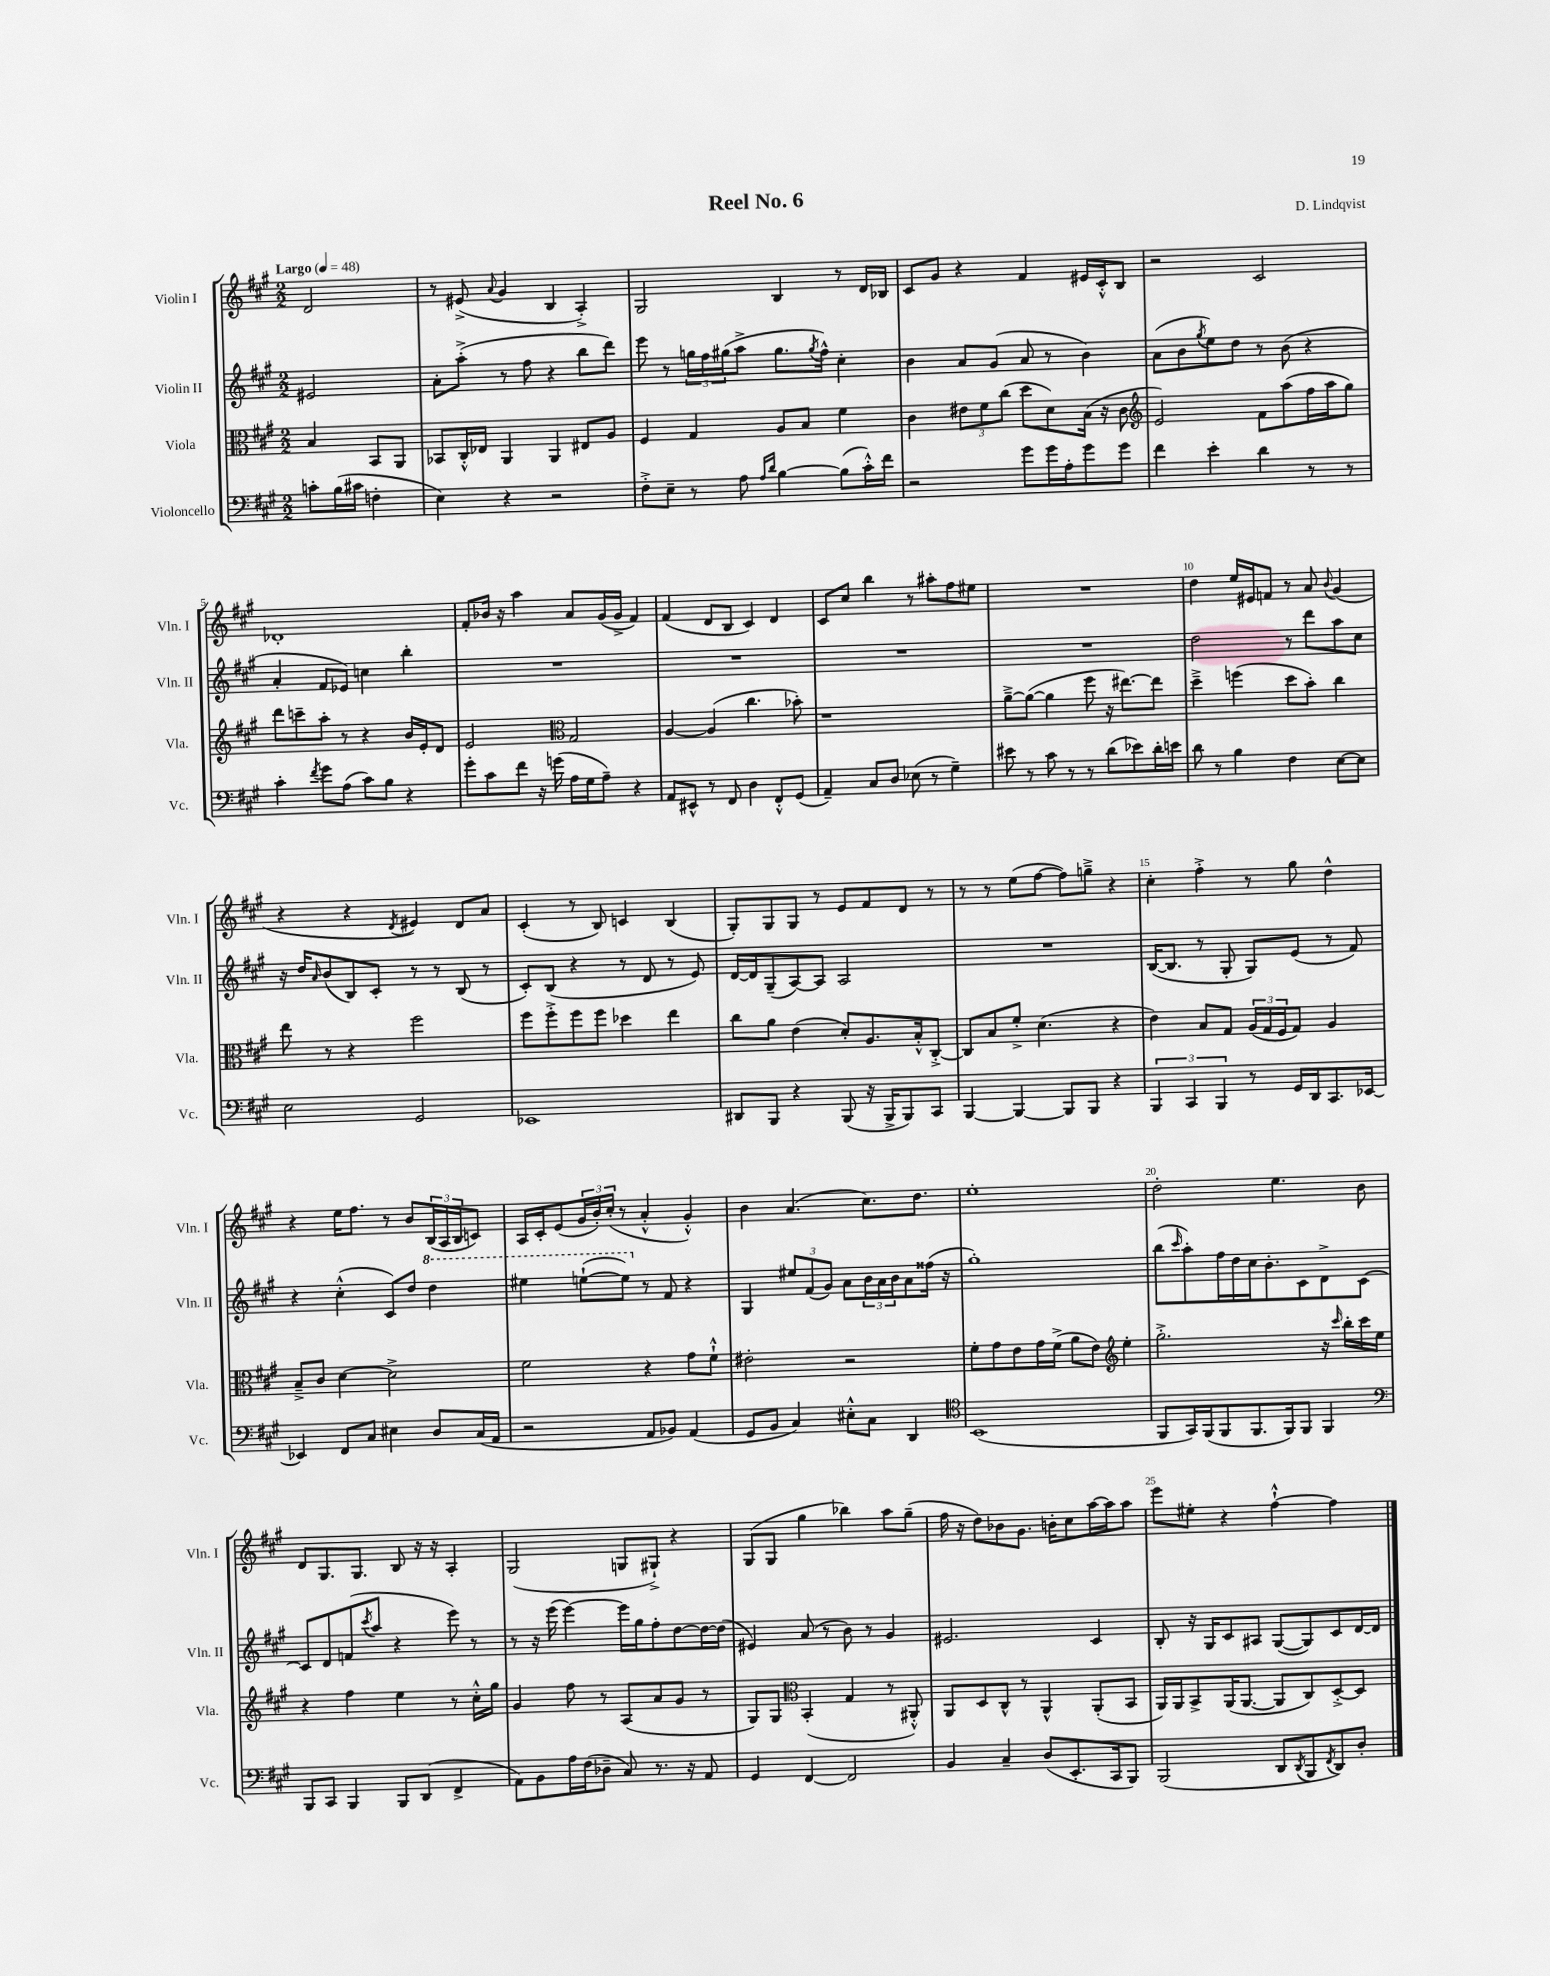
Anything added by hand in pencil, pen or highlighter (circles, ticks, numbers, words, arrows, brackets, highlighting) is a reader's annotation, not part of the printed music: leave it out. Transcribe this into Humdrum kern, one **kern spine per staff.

**kern	**kern	**kern	**kern
*staff4	*staff3	*staff2	*staff1
*clefF4	*clefC3	*clefG2	*clefG2
*k[f#c#g#]	*k[f#c#g#]	*k[f#c#g#]	*k[f#c#g#]
*M2/2	*M2/2	*M2/2	*M2/2
*MM48	*MM48	*MM48	*MM48
8c'	4B	2e#	2d
(16B	.	.	.
16c#	.	.	.
4F'	8BB	.	.
.	8AA	.	.
=	=	=	=
4E)	8BB-	8a'	8r
.	16C#'^^	(8aa'^	(8e#^
.	16E-	.	.
.	.	.	8qqa
4r	4AA	8r	4g#
.	.	8ff#	.
2r	4AA	4r	4B
.	8E#	8bb	4A'^)
.	8A	8ddd)	.
=	=	=	=
8F#'^	4F#	8eee	2G#
8E~	.	8r	.
8r	4G#	24gg	.
.	.	24ff#	.
.	.	(24gg#	.
8A	.	8aa^	.
16qqA	.	.	.
16qqd	.	.	.
[4B	8A	8.gg#	4B
.	8B	.	.
.	.	8qgg#	.
.	.	16ff#^^)	.
(8B]	4f#	4cc#'	8r
16c#'^^)	.	.	16d
16f#	.	.	16B-
=	=	=	=
2r	4c#	4b	8c#
.	.	.	8g#
.	12e#	8a	4r
.	12f#	.	.
.	.	(8g#	.
.	(12cc#	.	.
8g#	8dd	8a	4f#
16g#	8d)	8r	.
16A'	.	.	.
8g#	(16B	4b)	16e#
.	16r	.	16c#'^^
8g#	8c#	.	8B
=	=	=	=
*	*clefG2	*	*
4f#	2e)	(8a	2r
.	.	8b	.
.	.	8qgg#	.
4e'	.	8ee)	.
.	.	8dd	.
4d	8f#	8r	2c#
.	(8aa	(8b	.
8r	16ff#	4r	.
.	16aa	.	.
8r	8gg#)	.	.
=	=	=	=
4c#'	8ddd	4a'	1d-'
.	8ccc~	.	.
8qf#	.	.	.
8g#	8aa'	8f#	.
(8A	8r	8e-)	.
8c#)	4r	4cc	.
8B	.	.	.
4r	16b	4bb'	.
.	16e'	.	.
.	8d	.	.
=	=	=	=
8g#'	2e	1r	8f#'
8c#	.	.	16b-
.	.	.	16r
8f#	.	.	4aa
16r	.	.	.
(16g	.	.	.
*	*clefC3	*	*
16A	2G#	.	8a
16G#	.	.	.
8A~)	.	.	(16g#
.	.	.	16g#^
4r	.	.	4f#)
=	=	=	=
8AA	[4A	1r	(4f#
8EE#^^	.	.	.
8r	(4A]	.	8d
8FF#	.	.	8B
4D	4.cc#	.	4c#)
8FF#'^^	.	.	4d
(8GG#	8b-')	.	.
=	=	=	=
4AA~)	1r	1r	8c#
.	.	.	8cc#
8C#	.	.	4bb
8D	.	.	.
(8E-	.	.	8r
8r	.	.	8aa#'
4G#~)	.	.	8ff#
.	.	.	8ee#
=	=	=	=
8e#	[8a~^	1r	1r
8r	(8a_	.	.
8c#	4a]	.	.
8r	.	.	.
8r	8ff#	.	.
(8d	16r	.	.
.	[8.ee#)	.	.
8e-)	.	.	.
16d'	8ee#]	.	.
16e	.	.	.
=	=	=	=
8d	4dd~^	2dd	4dd
8r	.	.	.
4B	(4ff	.	16ee
.	.	.	16e#
.	.	.	8f
4F#	8dd	8r	8r
.	8b')	8ddd	8a
.	.	.	8qqb
[8E	4cc#	8aa	(4g#
8E]	.	8cc#	.
=	=	=	=
2E	8ee	16r	4r
.	.	16dd	.
.	.	16qqa	.
.	8r	(8b	.
.	4r	8B)	4r
.	.	8c#'	.
.	.	.	8qd
2GG#	2ff#	8r	4e#)
.	.	8r	.
.	.	(8B	8d
.	.	8r	8a
=	=	=	=
1EE-	8ff#	8c#')	(4c#'
.	8ff#'^	(8B	.
.	8ff#	4r	8r
.	8ff#	.	8B)
.	4dd-	8r	4c
.	.	8d	.
.	4ee	8r	(4B
.	.	8e)	.
=	=	=	=
8DD#	8cc#	[16d	8G#')
.	.	16d]	.
8BBB	8a	(8G#~	8G#
4r	(4e	[8A)	8G#
.	.	8A]	8r
(8BBB	8d')	2A	8e
16r	8.A	.	8f#
16BBB^	.	.	.
8BBB)	.	.	8d
.	16B'^^	.	.
8CC#	[8C#'^	.	8r
=	=	=	=
[4BBB	8C#]	1r	8r
.	8B	.	8r
4BBB_	8f#'^	.	(8ee
.	(4.d	.	[8ff#
8BBB]	.	.	8ff#])
8BBB	.	.	8gg~^
4r	4r	.	4r
=	=	=	=
6BBB	4e)	([16B	4cc#'
.	.	8.B]	.
6CC#	.	.	.
.	8B	8r	4ff#'^
6BBB	.	.	.
.	8G#	8G#'	.
8r	(24A	8G#)	8r
.	24G#	.	.
.	24F#	.	.
16GG#	8G#)	(8e	8gg#
16DD	.	.	.
8.CC#	4A	8r	4dd^^
.	.	8f#)	.
[16EE-	.	.	.
=	=	=	=
4EE-]	8B~^	4r	4r
.	8c#	.	.
8FF#	[4d	(4cc#'^^	16ee
.	.	.	8.ff#
8C#	.	.	.
4E#	2d^]	8c#)	8r
.	.	8dd	8b
8D	.	4ddd	(24B
.	.	.	24A
.	.	.	24B
(16C#	.	.	8c)
16AA	.	.	.
=	=	=	=
2r	2f#	4eee#	16A
.	.	.	16c#'
.	.	.	(8e
.	.	([8eee`	24g#
.	.	.	24b')
.	.	.	(24cc#'
.	.	8eee])	8r
8AA	4r	8r	4a'^^
8BB-)	.	8f#	.
(4AA	8g#	4r	4g#'^^)
.	8f#`^^	.	.
=	=	=	=
8GG#	2e#'	4G#	4b
8BB	.	.	.
4C#)	.	12ee#	(4.a
.	.	(12f#	.
.	.	12g#)	.
8E#'^^	2r	8a	.
8C#	.	24b	8.cc#)
.	.	24a	.
.	.	24b	.
4DD	.	8a	.
.	.	.	8.dd
.	.	(16ff##	.
.	.	16r	.
=	=	=	=
*clefC4	*	*	*
(1BB	8f#'	1gg#')	1ee'
.	8g#	.	.
.	8e	.	.
.	16g#	.	.
.	(16f#^	.	.
.	8a	.	.
.	8e)	.	.
*	*clefG2	*	*
.	4ee'	.	.
=	=	=	=
8FF#	2.gg#'^	(8bb	2dd'
.	.	16qqccc#	.
16GG#)	.	8aa')	.
(16FF#	.	.	.
8FF#	.	16ff#	.
.	.	16dd	.
8.FF#	.	16cc#	.
.	.	8.b'	.
.	.	.	4.ee
16FF#)	.	.	.
8FF#	.	8c#	.
4FF#	16r	8d^	.
.	16qqccc#	.	.
.	16bb'	.	.
.	16ccc#	[8c#	8b
.	16ee	.	.
=	=	=	=
*clefF4	*	*	*
8BBB	4r	8c#]	8d
8CC#	.	8d	8.G#
4BBB	4ff#	(8f	.
.	.	.	8.G#
.	.	8qccc#	.
.	.	8aa	.
8BBB	4ee	4r	8B
(8DD	.	.	16r
.	.	.	16r
4FF#^	8r	8eee)	4A'
.	16cc#'^^	8r	.
.	16gg#	.	.
=	=	=	=
8AA)	4g#	8r	(2G#
8BB	.	16r	.
.	.	(16eee	.
16A	8ff#	[4eee)	.
(16F#	.	.	.
8D-~	8r	.	.
8C#)	(8A	16eee]	8G
.	.	16gg#	.
8.r	8a	8ff#'	8G#`^)
.	8g#	[8dd	4r
16r	.	.	.
8AA	8r	16dd_	.
.	.	(16dd]	.
=	=	=	=
4GG#	8G#)	4e#)	(8G#
.	8G#	.	8G#
*	*clefC3	*	*
[4FF#	(4BB'	(8a	4gg#
.	.	8r	.
2FF#]	4G#	8b)	4bb-)
.	.	8r	.
.	8r	4g#	8aa
.	8AA#'^^)	.	(8gg#~
=	=	=	=
4BB	8AA	2.e#	16ff#
.	.	.	16r
.	8D	.	8dd)
4C#~	8C#^^	.	8b-
.	8r	.	8.g#
(8D	4AA^^	.	.
.	.	.	16b'
8.EE'	.	.	8cc#
.	(8AA'	4c#	[16aa
16CC#	.	.	16aa]
8BBB)	8BB	.	8aa
=	=	=	=
(2BBB	16AA)	8B'	8eee
.	16AA	.	.
.	8BB^	16r	8ee#'
.	.	16G#	.
.	(16AA	8c#	4r
.	[8.AA	.	.
.	.	8A#	.
8DD	8AA]	([8G#	[4ff#`^^
8qDD	.	.	.
8BBB	8C#)	8G#])	.
8qFF#	.	.	.
8DD)	[8D'^	8c#	4ff#]
8D'	8D]	[16d	.
.	.	16d]	.
==	==	==	==
*-	*-	*-	*-
